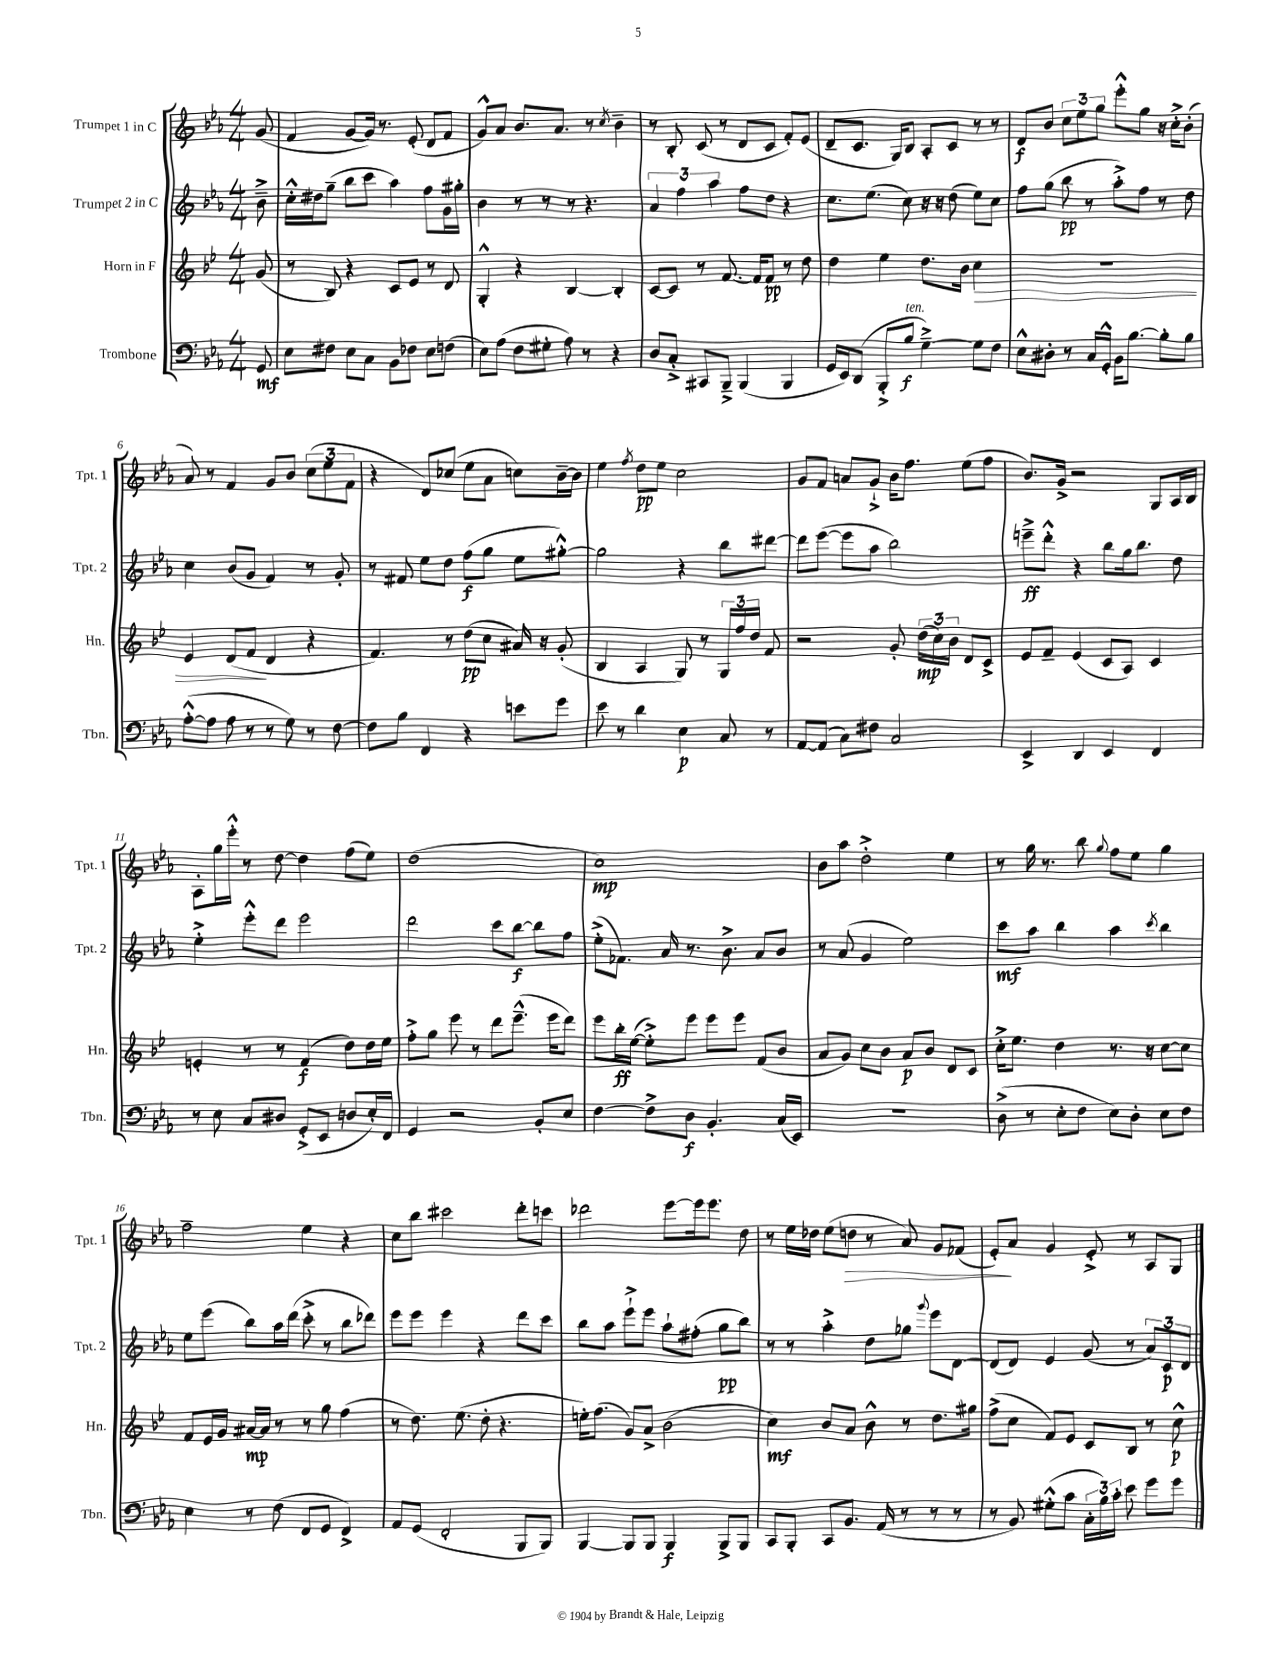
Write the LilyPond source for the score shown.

<<
\new StaffGroup <<
\new Staff = "s0" \with { instrumentName = "Trumpet 1 in C" shortInstrumentName = "Tpt. 1" } {
    \clef treble \key ees \major \numericTimeSignature \time 4/4 \partial 8
    \autoBeamOff g'8( |
    f'4 g'8[~ g'16]) r8. ees'8-.( d'8[ f'8] |
    g'8[-^) aes'8] bes'8.[ aes'8.] r8 \acciaccatura { c''8 } bes'4-- |
    r8 bes8-. c'8( r8 d'8[ c'8] f'8[-.) ees'8]( |
    d'8[-- c'8.] g16[) bes8] aes8[-. c'8] r8 r8 |
    d'8[\f bes'8] \tuplet 3/2 { c''8[ ees''8 g''8] } ees'''8[-.-^ g''8] r16 c''16[-.-> bes'8]-.( |
    aes'8) r8 f'4 g'8[ bes'8] \tuplet 3/2 { c''8[( ees''8 f'8] } |
    r4 d'8[) ces''8]( ees''8[ aes'8] c''8[) bes'16~-- bes'16] |
    ees''4 \acciaccatura { f''8 } d''8[\pp ees''8] c''2 |
    g'8[ f'8] a'8[ g'8]-!-> bes'16[ f''8.] ees''8[( f''8] |
    bes'8.[) g'16]-> r2 g8[ aes16 bes16] |
    aes8[-. g''16 ees'''16]-.-^ r8 d''8~ d''4 f''8[( ees''8]) |
    d''1( |
    c''1\mp) |
    bes'8[ aes''8] d''2-.-> ees''4 |
    r8 g''16 r8. bes''8 \appoggiatura { g''8 } f''8[ ees''8] g''4 |
    f''2-- ees''4 r4 |
    c''8[ bes''8] cis'''2 d'''8[-. c'''8] |
    des'''2 ees'''8[~ ees'''16 ees'''8.] d''8 |
    r8 ees''16[ des''16] ees''8[( d''8]\> r8 aes'8) g'8[ fes'8]( |
    ees'8[-.\!) aes'8] g'4 ees'8-.-> r8 aes8[ g8] \bar "|." |
}
\new Staff = "s1" \with { instrumentName = "Trumpet 2 in C" shortInstrumentName = "Tpt. 2" } {
    \clef treble \key ees \major \numericTimeSignature \time 4/4 \partial 8
    \autoBeamOff bes'8---> |
    c''16[-.-^ dis''16 g''8]--( bes''8[ c'''8] aes''4) f''8[ g'16 gis''16]-. |
    bes'4 r8 r8 r8 r4. |
    \tuplet 3/2 { aes'4 f''4 aes''4 } f''8[ d''8] r4 |
    c''8.[ ees''8.]( c''8) r16 r16 d''8( ees''8[) c''8] |
    f''8[ g''8]( bes''8\pp r8 aes''8[-.->) f''8] r8 d''8 |
    c''4 bes'8[( g'8] f'4) r8 g'8-. |
    r8 fis'8 ees''8[ d''8] f''8[\f( g''8] ees''8[ gis''8]~-.-^) |
    gis''2 r4 bes''8[ dis'''8]~ |
    dis'''8[ ees'''8]~( ees'''8[ aes''8] bes''2) |
    e'''8[--->\ff d'''8]-.-^ r4 bes''8[ g''16 bes''8.] d''8 |
    ees''4-.-> ees'''8[-.-^ d'''8] ees'''2 |
    d'''2 c'''8[ bes''8]~\f bes''8[ f''8] |
    ees''8[-.->( fes'8.]) aes'16 r8. bes'8.-> aes'8[ bes'8] |
    r8 aes'8( g'4 ees''2) |
    c'''8[\mf aes''8] bes''4 aes''4 \acciaccatura { c'''8 } bes''4 |
    ees''8[ ees'''8]( bes''8[) aes''16 d'''16]( c'''8-.-> r8 bes''8[ des'''8]) |
    ees'''8[ ees'''8] ees'''4 r4 d'''8[ c'''8] |
    bes''8[ aes''8] ees'''8[-!-> ees'''8] aes''8[-! fis''8]-.( g''8[\pp bes''8]) |
    r8 r8 aes''4-.-> d''8[ ges''8] \appoggiatura { g'''8 } ees'''8[ d'8]~ |
    d'8[( d'8]) ees'4 g'8( r8 \tuplet 3/2 { aes'8[) c'8\p d'8] } \bar "|." |
}
\new Staff = "s2" \with { instrumentName = "Horn in F" shortInstrumentName = "Hn." } {
    \clef treble \key bes \major \numericTimeSignature \time 4/4 \partial 8
    \autoBeamOff g'8( |
    r8 bes8) r4 c'8[ ees'8] r8 d'8 |
    g4-.-^ r4 bes4~ bes4-. |
    c'8[~ c'8] r8 f'8.~ f'16[ f'8]\pp r8 d''8 |
    d''4 ees''4 d''8.[ bes'16] c''4\> |
    R1 |
    ees'4 d'8[( f'8]\! d'4 r4 |
    f'4.) r8 d''8[\pp( c''8] ais'16) r16 g'8-.( |
    bes4 a4 g8) r8 \tuplet 3/2 { g16[ f''16 d''16] } f'8 |
    r2 g'8-. \tuplet 3/2 { d''16[\mp( c''16) bes'16] } d'8[ c'8]-> |
    ees'8[ f'8]-- ees'4( c'8[ a8]) c'4 |
    e'4-. r8 r8 f'4\f( d''8[) d''16 ees''16] |
    f''8[-.-> g''8] ees'''8 r8 d'''8[ ees'''8.]---^( ees'''16[ d'''8]) |
    ees'''8[ bes''16-.\ff ees''16]~( ees''8[-.->) ees'''8] ees'''8[ ees'''8] f'8[( bes'8] |
    a'8[ g'8]) c''8[ bes'8] a'8[\p bes'8] d'8[ c'8] |
    c''16[-.-> ees''8.] d''4 r8. r16 c''8[~ c''8] |
    f'8[ ees'16 g'16] ais'16[~\mp ais'16] r8 r8 g''8 f''4( |
    r8 d''8.) ees''8.( d''8-. r4. |
    e''16[-.) f''8.]( g'8[) a'8]-> bes'2( |
    c''4\mf) bes'8[ a'8] bes'8-^ r8 d''8.[ gis''16] |
    f''8[->( c''8] f'8[) ees'8] c'8[ bes8] r8 c''8-^\p \bar "|." |
}
\new Staff = "s3" \with { instrumentName = "Trombone" shortInstrumentName = "Tbn." } {
    \clef bass \key ees \major \numericTimeSignature \time 4/4 \partial 8
    \autoBeamOff g,8\mf |
    ees8[ fis8] ees8[ c8] bes,8[ fes8] ees8[ f8]( |
    ees8[) aes8]( f8[ gis8]-. aes8) r8 r4 |
    d8[ c8]-.-> cis,8[ bes,,8]---> bes,,4( bes,,4 |
    g,16[ ees,16) d,8]( bes,,8[-.-> bes8]\f^\markup { \italic "ten." } g4~--->) g8[ f8] |
    ees8[-^ dis8]-. r8 c16[ g,16]-.-^ bes,16[ bes8.]~ bes8[-. bes8] |
    aes8[~-.-^( aes8] aes8 r8 r8 g8) r8 f8~ |
    f8[ bes8] f,4 r4 e'8[ g'8] |
    ees'8 r8 d'4 ees4\p c8 r8 |
    aes,8[~ aes,8]( c8[) fis8] c2 |
    ees,4-> d,4 ees,4 f,4 |
    r8 ees8 c8[ dis8] g,8[-.->( ees,8] d8[ ees16-.) f,16] |
    g,4 r2 bes,8[-. ees8] |
    f4~ f8[-> d8]\f bes,4.-. c16[( ees,16]) |
    R1 |
    d8->( r8 ees8[-. f8] ees8[) d8]-. ees8[ f8] |
    ees4 r8 f8( f,8[ g,8] f,4->) |
    aes,8[ g,8]( f,2-. bes,,8[ bes,,8]) |
    bes,,4~ bes,,8[ bes,,8] bes,,4\f bes,,8[-> bes,,8] |
    c,8[ bes,,8]-. c,8[ bes,8.] aes,16( r8 r8 r8 |
    r8 bes,8) gis8[-.-^( c'8] \tuplet 3/2 { c16[-. bes16) c'16]-. } ees'8 g'8[ g'8] \bar "|." |
}
>>
>>
